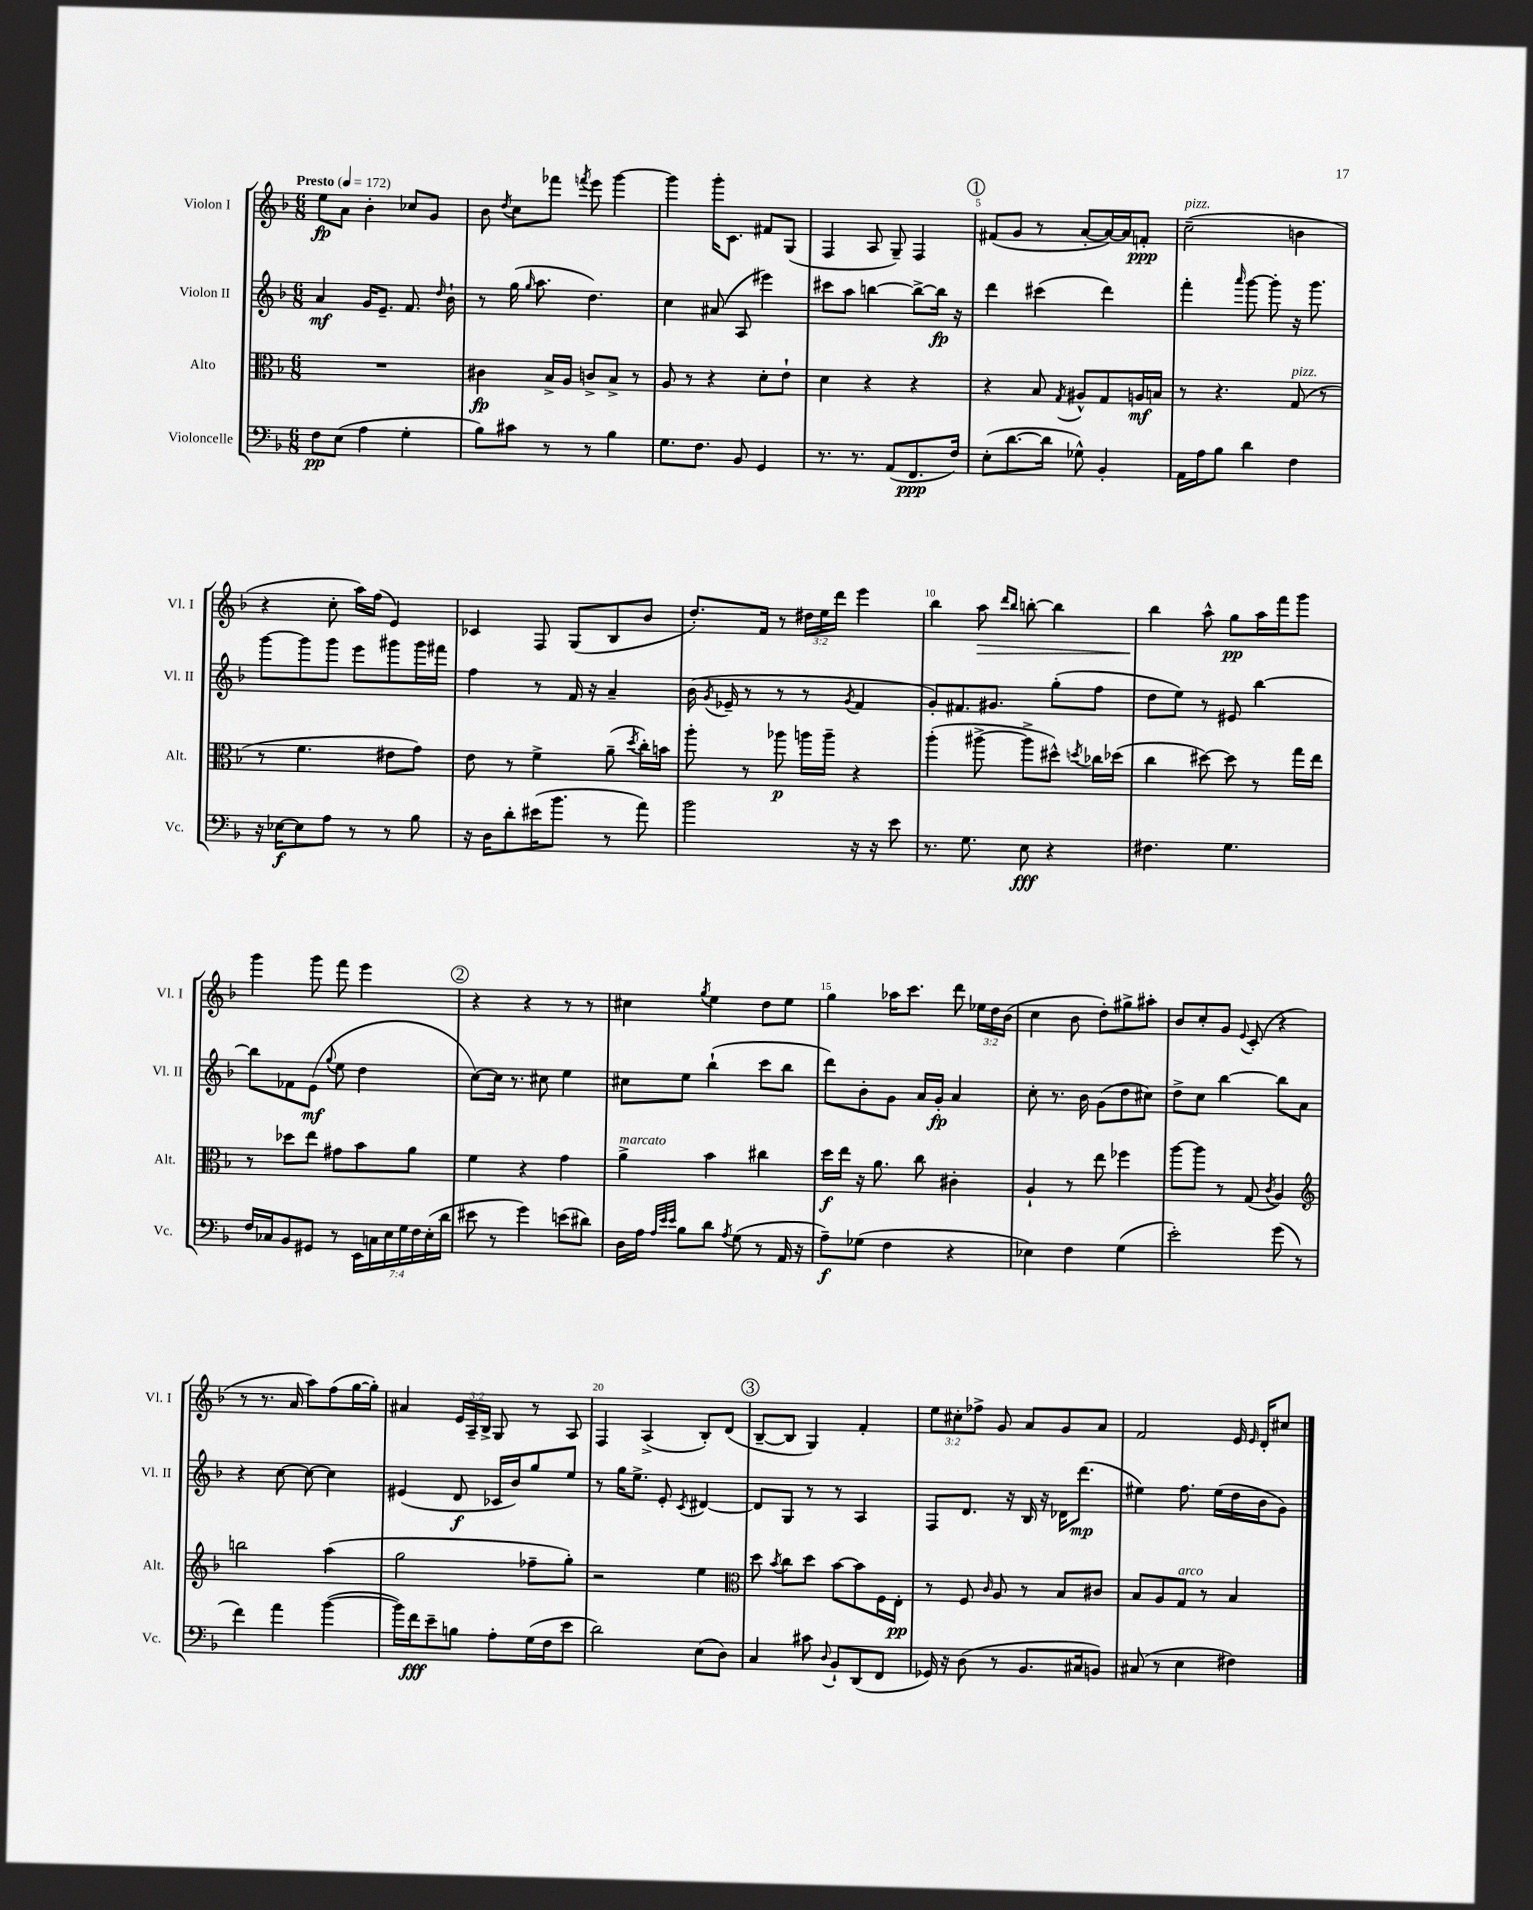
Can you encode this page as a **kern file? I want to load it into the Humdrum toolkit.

**kern	**kern	**kern	**kern
*staff4	*staff3	*staff2	*staff1
*clefF4	*clefC3	*clefG2	*clefG2
*k[b-]	*k[b-]	*k[b-]	*k[b-]
*M6/8	*M6/8	*M6/8	*M6/8
*MM172	*MM172	*MM172	*MM172
8F\L	2.r	4a/	8ee\L
(8E\J	.	.	8a\J
4A\	.	16g/LK	4b-'\
.	.	8.e~/J	.
4G'\	.	8.f/	8cc-/L
.	.	.	8g/J
.	.	16qqdd/	.
.	.	16b-`\	.
=	=	=	=
8B-\L)	4c#\	8r	8b-\
.	.	.	8qdd/
8c#\J	.	(16gg\	8cc\L
.	.	16qqgg/	.
.	.	8.aa\	.
8r	16B-^/LL	.	8fff-\J
.	16A/JJ	.	.
.	.	.	8qfff/
8r	8c^/L	4.dd\)	8eee\
4B-\	8B-^/J	.	[4ggg\
.	8r	.	.
=	=	=	=
8.G\L	8A/	4cc\	4ggg\]
.	8r	.	.
8.F\J	.	.	.
.	4r	(8a#/	16ggg'\LK
.	.	.	8.c\J
8BB-/	.	8A/	.
4GG/	8d'\L	4eee#\)	8f#/L
.	8e`\J	.	(8G/J
=	=	=	=
8.r	4d\	8ccc#\L	4F/
.	.	8aa\J	.
8.r	.	.	.
.	4r	[4bb\	8A/
(8AA/L	.	.	8G~/)
8.FF/	4r	8bb^\_L	4F/
.	.	16bb\]Jk	.
16F/Jk)	.	16r	.
=	=	=	=
(8E'\L	4r	4ddd\	(8f#/L
[8.d\	.	.	8g/J
.	8B-/	(4ccc#\	8r
16d\]Jk	.	.	.
.	8qG/	.	.
8G-^^\)	8A#^^/L	.	[8a'/L
4BB-'/	8G/	4ddd\)	16a/_L)
.	.	.	16a/]J
.	16A/L	.	8f'/J
.	16B/JJ	.	.
=	=	=	=
16AA\LL	8r	4fff'\	(2cc~\
16A\J	.	.	.
8B-\J	4.r	.	.
.	.	16qqaaa/	.
4d\	.	[8ggg\	.
.	.	8ggg'\]	.
4F\	(8G/	16r	4b\
.	.	8.ggg\	.
.	8r	.	.
=	=	=	=
16r	8r	[8ggg\L	4r
[16E-\LK	.	.	.
8E-\]	4.f\	8ggg\]	.
8A\J	.	8ggg\J	8cc'\
8r	.	8eee\L	16aa\LL)
.	.	.	(16ff\JJ
8r	8e#\L	8ggg#\	4e/)
8B-\	8g\J)	16ggg#\L	.
.	.	16fff#\JJ	.
=	=	=	=
16r	8e\	4ff\	4c-/
16D\LK	.	.	.
8d'\	8r	.	.
(16e#\K	4f^\	8r	8F/
8.b-\J	.	.	.
.	.	16f/	(8G/L
.	.	16r	.
8r	(8a~\	4a~/	8B-/
.	8qdd/	.	.
8a\)	16cc'\LL)	.	8b-/J
.	16b\JJ	.	.
=	=	=	=
2b-\	8aa'\	(16b-\	8.dd'/L)
.	.	8qg/	.
.	.	16e-~/	.
.	8r	8r	.
.	.	.	16f/Jk
.	8aa-\	8r	8r
.	16aa\LL	8r	24dd#\LL
.	.	.	24ee\
.	16aa~\JJ	.	.
.	.	.	24ddd\JJ
.	.	8qg/	.
16r	4r	4f/	4eee\
16r	.	.	.
8e\	.	.	.
=	=	=	=
8.r	(4aa'\	8g'/L)	4bb-\
.	.	8.f#/	.
8.G\	.	.	.
.	[8aa#^\	.	8aa\
.	.	8.g#/J	.
.	.	.	16qqddd/LL
.	.	.	16qqbb-/JJ
8E\	8aa#^\]L	.	[8bb'\
4r	8dd#^^\J)	(8gg'\L	4bb\]
.	8qdd/	.	.
.	16cc-\LL	8ff\J	.
.	(16dd-\JJ	.	.
=	=	=	=
4.F#\	4cc\	8dd\L	4bb-\
.	.	8ee\J)	.
.	[8dd#\)	8r	8aa^^\
4.G\	8dd#\]	8e#/	8gg\L
.	8r	[4bb-\	16aa\L
.	.	.	16fff\J
.	16gg\LL	.	8ggg\J
.	16ee\JJ	.	.
=	=	=	=
16F/LL	8r	8bb-\]L	4ggg\
16C-/J	.	.	.
8BB-/	8dd-\L	8f-\	.
8GG#/J	8ee\J	(8e\J	8ggg\
.	.	8qqgg/	.
8r	8g#\L	8ee\	8fff\
28EE\LL	8b-\	4dd\	4eee\
28C\	.	.	.
28E\	.	.	.
28G\	.	.	.
.	8a\J	.	.
28F\	.	.	.
(28E'\	.	.	.
28d\JJ	.	.	.
=	=	=	=
8e#\	4f\	[8cc\L)	4r
8r	.	16cc\]Jk	.
.	.	8.r	.
4g\)	4r	.	4r
.	.	8cc#\	.
(8e\L	4g\	4ee\	8r
8d#\J)	.	.	8r
=	=	=	=
16D\LL	4a^\	8cc#\L	4cc#\
16A\JJ	.	.	.
32qqA/LLL	.	.	.
32qqe/	.	.	.
32qqe/JJJ	.	.	.
8B-\L	.	8ee\J	.
.	.	.	8qgg/
8d\J	4b-\	(4bb-`\	4ee\
8qA/	.	.	.
(8G\	.	.	.
8r	4cc#\	8ccc\L	8dd\L
16AA/	.	8bb-\J	8ee\J
16r	.	.	.
=	=	=	=
8A~\L)	16dd\LL	8ddd\L)	4gg\
.	16ee\JJ	.	.
(8G-\J	16r	8b-'\	.
.	8.a\	.	.
4F\	.	8g\J	16aa-\LK
.	.	.	8.ccc\J
.	8cc\	16a/LL	.
.	.	16g'/JJ	.
4r	4c#'\	4a/	8ddd\
.	.	.	24ee-\LL
.	.	.	24dd\
.	.	.	(24b-\JJ
=	=	=	=
4E-\)	4A`/	8cc'\	4cc\
.	.	8.r	.
4F\	8r	.	8b-\
.	.	16b-\	.
.	8ee\	(8g\L	8dd'\L)
(4G\	4ff-\	8dd\	8gg#^\
.	.	8cc#\J)	8aa#'\J
=	=	=	=
2e'\)	[8aa\L	8dd^\L	8b-/L
.	8aa\]J	8cc\J	8cc'/
.	8r	[4bb-\	8g/J
.	.	.	8qqe/
.	(8G/	.	(8c'/
.	8qc/	.	.
(8g\	4A/)	8bb-\]L	4r
8r	.	8a\J	.
=	=	=	=
*	*clefG2	*	*
4f\)	2bb\	4r	8r
.	.	.	8.r
4a\	.	[8cc\	.
.	.	.	16a/
.	.	8cc\_	8aa\L)
([4b-\	(4aa\	4cc\]	(8ff\
.	.	.	[16gg\L
.	.	.	16gg'\]JJ)
=	=	=	=
16b-\]LL)	2gg\	(4e#/	4a#/
16f\J	.	.	.
8e~\	.	.	.
8B\J	.	8d/	24e/LL
.	.	.	24A~/
.	.	.	24B-^/JJ
8A'\L	.	16c-/LL	8G/
.	.	16b-/J)	.
(16G\L	8ff-~\L	8gg/	8r
16F\J	.	.	.
8e\J	8gg'\J)	8ee/J	8A/
=	=	=	=
2d\)	2r	8r	4F/
.	.	16gg\LK	.
.	.	8.ee^\J	.
.	.	.	(4A^/
.	.	8e'/	.
.	.	8qc/	.
(8E\L	4ee\	[4d#/	8B-'/L)
8D\J)	.	.	(8d/J
=	=	=	=
*	*clefC3	*	*
4C/	8dd\	8d#/]L	[8B-~/L
.	8qb-/	.	.
.	8cc\L	8G/J	8B-/]J
8c#\	8dd\J	8r	4G/)
8qqD/	.	.	.
8BB-`/L	[8b-\L	8r	.
(8DD/	8b-\]	4A/	4f'/
8FF/J	16F\L	.	.
.	16E'\JJ	.	.
=	=	=	=
16GG-/)	8r	8F/L	12ee\L
16r	.	.	.
.	.	.	12cc#'\
(8D\	8F/	8.d/J	.
.	.	.	12ff-^\J
.	16qqc/	.	.
8r	8A/	.	8g/
.	.	16r	.
8.BB-/L	8r	16B-/	8a/L
.	.	16r	.
.	8B-/L	16d-\LK	8g/
16C#/k	.	(8.ddd\J	.
8BB/J)	8c#/J	.	8a/J
=	=	=	=
(8C#/	8B-/L	4ee#\)	2f/
8r	8A/	.	.
4E\	8G/J	8.ff\	.
.	8r	.	.
.	.	(16ee#\LL	.
4F#\)	4B-/	16dd\	16e/
.	.	.	16qqe/
.	.	16b-\J	16d'/LK
.	.	8g\J)	8cc#/J
==	==	==	==
*-	*-	*-	*-
